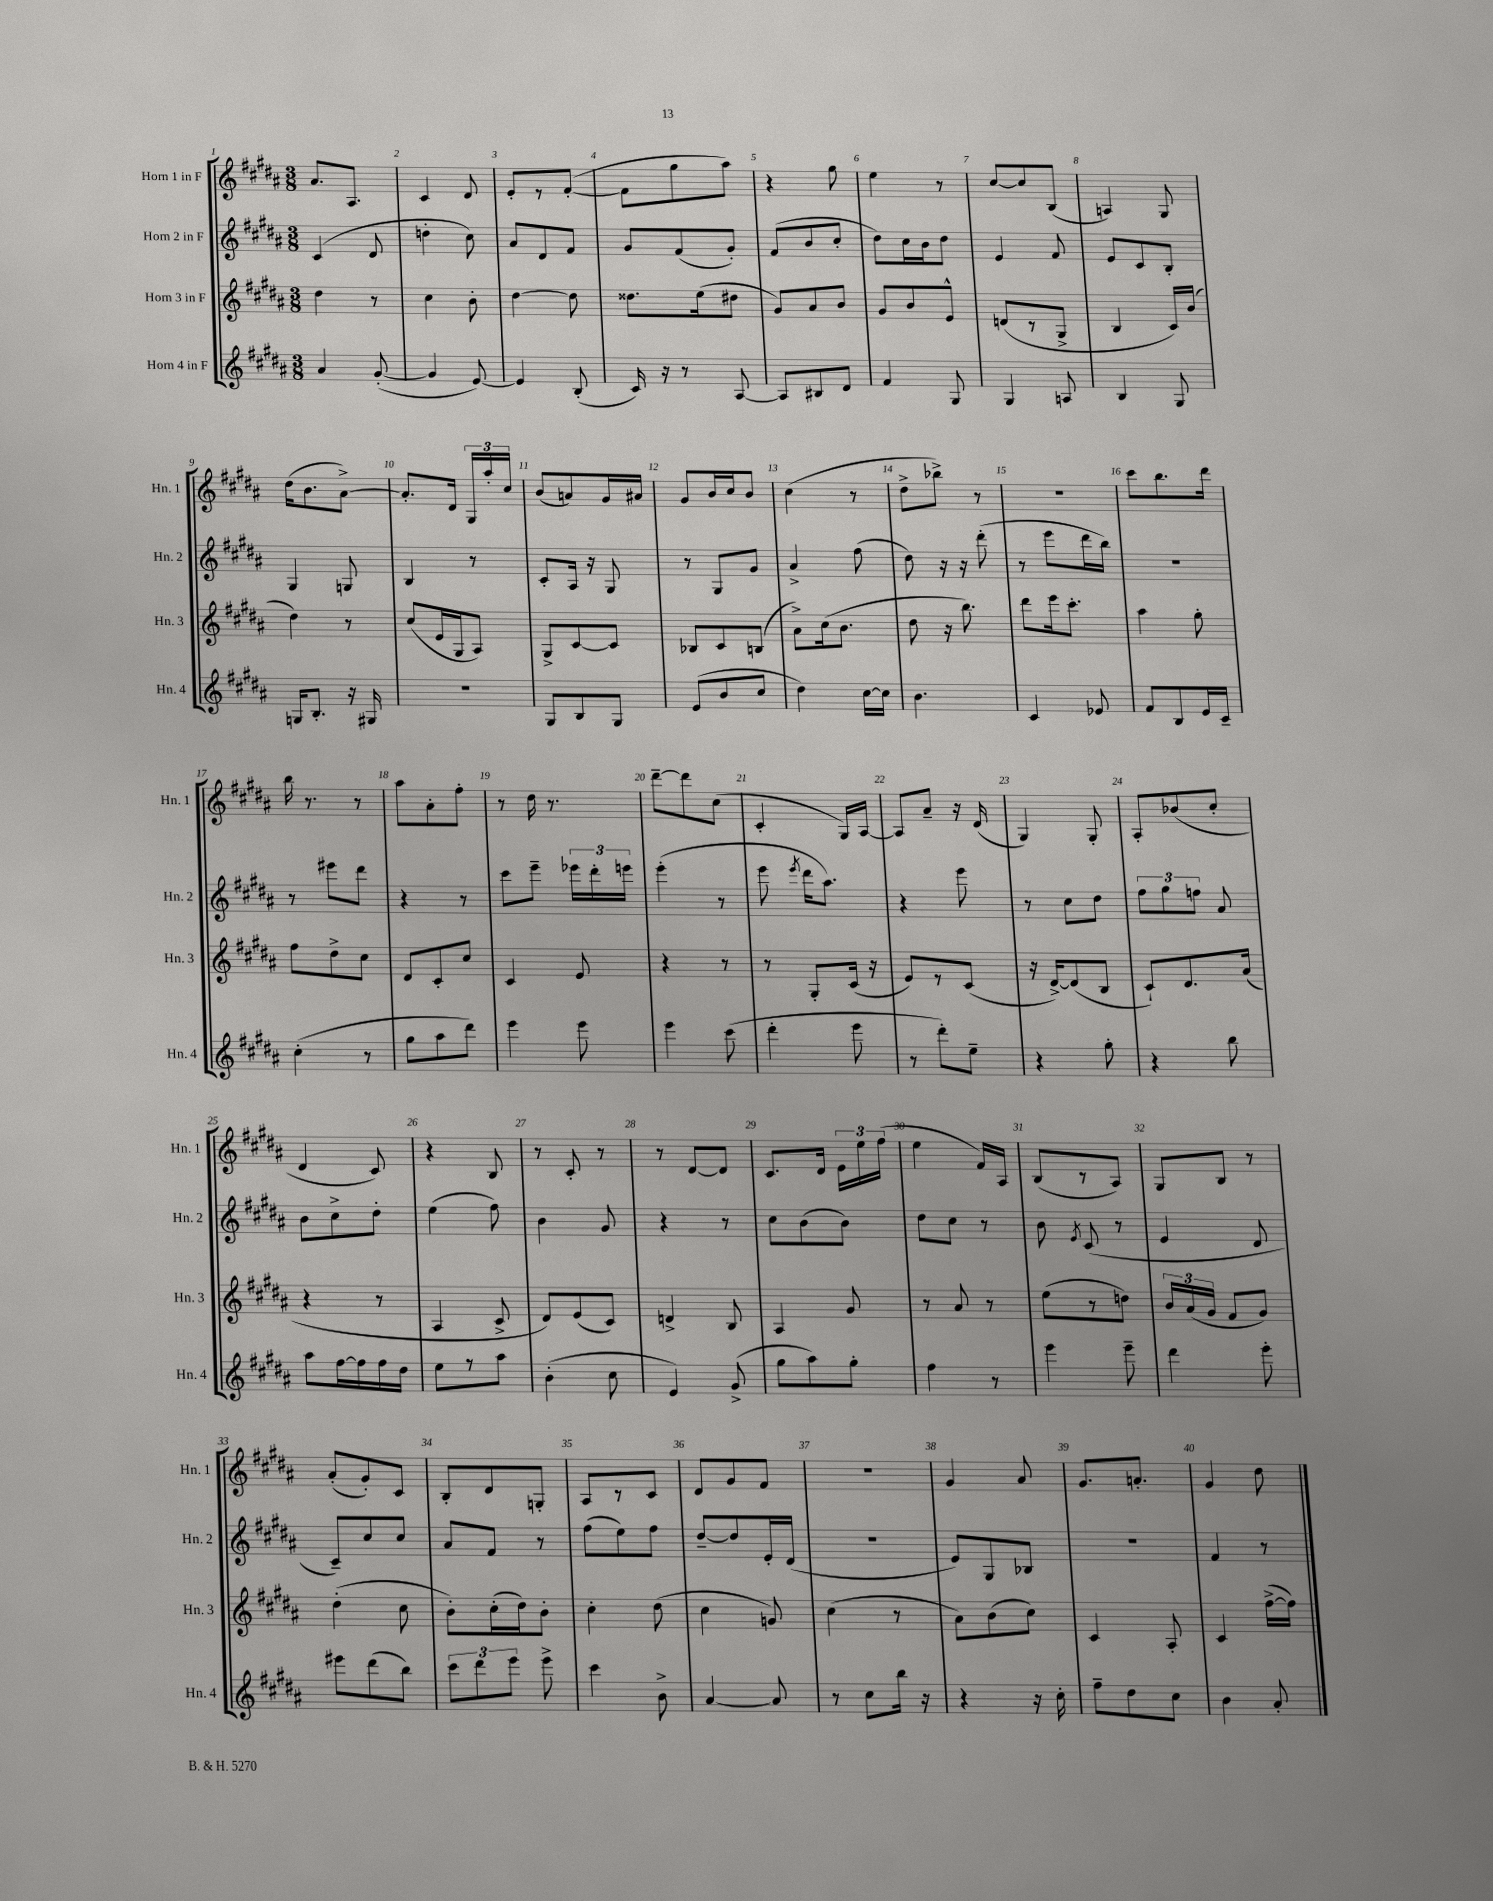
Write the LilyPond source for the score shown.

<<
\new StaffGroup <<
\new Staff = "s0" \with { instrumentName = "Horn 1 in F" shortInstrumentName = "Hn. 1" } {
    \clef treble \key b \major \numericTimeSignature \time 3/8
    \autoBeamOff ais'8.[ ais8.] |
    cis'4 dis'8 |
    e'8[-. r8 fis'8]~-.( |
    fis'8[ gis''8 ais''8]) |
    r4 gis''8 |
    e''4 r8 |
    cis''8[~ cis''8 b8]( |
    a4) gis8 |
    dis''16[( b'8. ais'8]~->) |
    ais'8.[-. dis'16] \tuplet 3/2 { gis16[ ais''16-. cis''16] } |
    b'8[( a'8) gis'16 ais'16] |
    gis'8[ b'16 cis''16 b'8] |
    cis''4( r8 |
    dis''8[-> bes''8]->) r8 |
    R4. |
    cis'''8[ b''8. dis'''16] |
    b''16 r8. r8 |
    ais''8[ ais'8-. fis''8]-. |
    r8 dis''16 r8. |
    dis'''8[~-- dis'''8 cis''8]( |
    cis'4-. gis16[) ais16]~ |
    ais8[ ais'8]-- r16 dis'16( |
    gis4) gis8-. |
    ais8[-. bes'8( cis''8]-. |
    dis'4 cis'8) |
    r4 b8 |
    r8 cis'8-. r8 |
    r8 dis'8[~ dis'8] |
    cis'8.[ dis'16] \tuplet 3/2 { e'16[ e''16 fis''16]( } |
    e''4 fis'16[) ais16] |
    b8[( r8 ais8]) |
    gis8[ b8] r8 |
    ais'8[-.( gis'8-.) cis'8] |
    b8[-. dis'8 g8]-. |
    ais8[ r8 cis'8] |
    dis'8[ gis'8 fis'8] |
    R4. |
    gis'4 ais'8 |
    gis'8.[ a'8.]-. |
    gis'4 dis''8 \bar "|." |
}
\new Staff = "s1" \with { instrumentName = "Horn 2 in F" shortInstrumentName = "Hn. 2" } {
    \clef treble \key b \major \numericTimeSignature \time 3/8
    \autoBeamOff cis'4( dis'8 |
    d''4-. cis''8) |
    ais'8[ dis'8 fis'8] |
    gis'8[ fis'8( gis'8]-.) |
    fis'8[( b'8 cis''8]-. |
    dis''8[) cis''16 b'16 dis''8] |
    e'4 fis'8 |
    e'8[ cis'8 b8]-. |
    gis4 g8 |
    b4 r8 |
    cis'8[-. ais16] r16 gis8 |
    r8 gis8[ gis'8] |
    ais'4-> fis''8( |
    dis''8) r16 r16 dis'''8-.( |
    r8 e'''8[ dis'''16 b''16]) |
    r4. |
    r8 eis'''8[ dis'''8] |
    r4 r8 |
    cis'''8[ e'''8]-- \tuplet 3/2 { ees'''16[ dis'''16-. e'''16] } |
    e'''4-.( r8 |
    e'''8 \acciaccatura { e'''8 } dis'''16[ ais''8.]) |
    r4 e'''8 |
    r8 cis''8[ dis''8] |
    \tuplet 3/2 { fis''8[ gis''8 f''8] } ais'8 |
    b'8[ cis''8-> dis''8]-. |
    e''4( fis''8) |
    b'4 gis'8 |
    r4 r8 |
    cis''8[ b'8( b'8]) |
    dis''8[ cis''8] r8 |
    b'8 \acciaccatura { e'8 } cis'8( r8 |
    e'4 dis'8 |
    cis'8[--) cis''8 cis''8] |
    ais'8[ fis'8] r8 |
    fis''8[( e''8) fis''8] |
    dis''8[~-- dis''8 e'16-. dis'16]( |
    R4. |
    e'8[) gis8 bes8] |
    R4. |
    fis'4 r8 \bar "|." |
}
\new Staff = "s2" \with { instrumentName = "Horn 3 in F" shortInstrumentName = "Hn. 3" } {
    \clef treble \key b \major \numericTimeSignature \time 3/8
    \autoBeamOff dis''4 r8 |
    cis''4 b'8-. |
    dis''4~ dis''8 |
    disis''8.[ e''16( dis''8] |
    gis'8[) ais'8 b'8] |
    gis'8[ b'8 e'8]-^ |
    d'8[( r8 gis8]-> |
    b4 cis'16[) b'16]( |
    dis''4) r8 |
    cis''8[( e'16 gis16 ais8]) |
    gis8[-> cis'8~ cis'8] |
    bes8[ cis'8 b8]( |
    ais'8[->) cis''16( b'8.] |
    dis''8 r16 b''8.) |
    dis'''8[ e'''16 cis'''8.]-. |
    ais''4 gis''8-. |
    fis''8[ dis''8-> cis''8] |
    dis'8[ cis'8-. cis''8] |
    cis'4 e'8 |
    r4 r8 |
    r8 gis8[-. cis'16]( r16 |
    e'8[) r8 cis'8]( |
    r16 dis'16[~->) dis'8( b8] |
    cis'8[-!) dis'8. ais'16]( |
    r4 r8 |
    ais4 cis'8-> |
    dis'8[) e'8( cis'8]) |
    d'4-> b8 |
    ais4 gis'8 |
    r8 ais'8 r8 |
    e''8[( r8 d''8]) |
    \tuplet 3/2 { b'16[ ais'16( gis'16] } fis'8[ gis'8]) |
    dis''4-.( cis''8 |
    b'8[-.) cis''16-.( dis''16) b'8]-. |
    cis''4-. dis''8( |
    cis''4 g'8) |
    cis''4( r8 |
    ais'8[) b'8( cis''8]) |
    cis'4 ais8-. |
    cis'4 fis''16[~->( fis''16]) \bar "|." |
}
\new Staff = "s3" \with { instrumentName = "Horn 4 in F" shortInstrumentName = "Hn. 4" } {
    \clef treble \key b \major \numericTimeSignature \time 3/8
    \autoBeamOff ais'4 gis'8~-.( |
    gis'4 e'8~) |
    e'4 b8-.( |
    cis'16) r16 r8 ais8~ |
    ais8[ bis8 dis'8] |
    fis'4 gis8 |
    gis4 a8 |
    b4 gis8 |
    g16[ b8.]-. r16 gis16 |
    R4. |
    gis8[ b8 gis8] |
    e'8[( b'8 cis''8] |
    dis''4) cis''16[~ cis''16] |
    b'4. |
    cis'4 ees'8 |
    fis'8[ b8 e'16 cis'16]-- |
    cis''4-.( r8 |
    gis''8[ ais''8 dis'''8]) |
    e'''4 e'''8 |
    e'''4 cis'''8( |
    dis'''4-. e'''8 |
    r8 dis'''8[-.) e''8]-- |
    r4 gis''8-. |
    r4 b''8 |
    ais''8[ fis''16~ fis''16 fis''16 dis''16] |
    e''8[ r8 ais''8] |
    b'4-.( cis''8 |
    e'4) gis'8->( |
    gis''8[ ais''8) gis''8]-. |
    fis''4 r8 |
    e'''4 e'''8-- |
    dis'''4 e'''8-. |
    eis'''8[ dis'''8( b''8]) |
    \tuplet 3/2 { cis'''8[ dis'''8 e'''8] } e'''8-> |
    cis'''4 b'8-> |
    ais'4~ ais'8 |
    r8 cis''8[ b''16] r16 |
    r4 r16 cis''16-. |
    fis''8[-- dis''8 cis''8] |
    b'4 ais'8-. \bar "|." |
}
>>
>>
\layout { \context { \Score \override BarNumber.break-visibility = ##(#f #t #t) barNumberVisibility = #all-bar-numbers-visible } }
